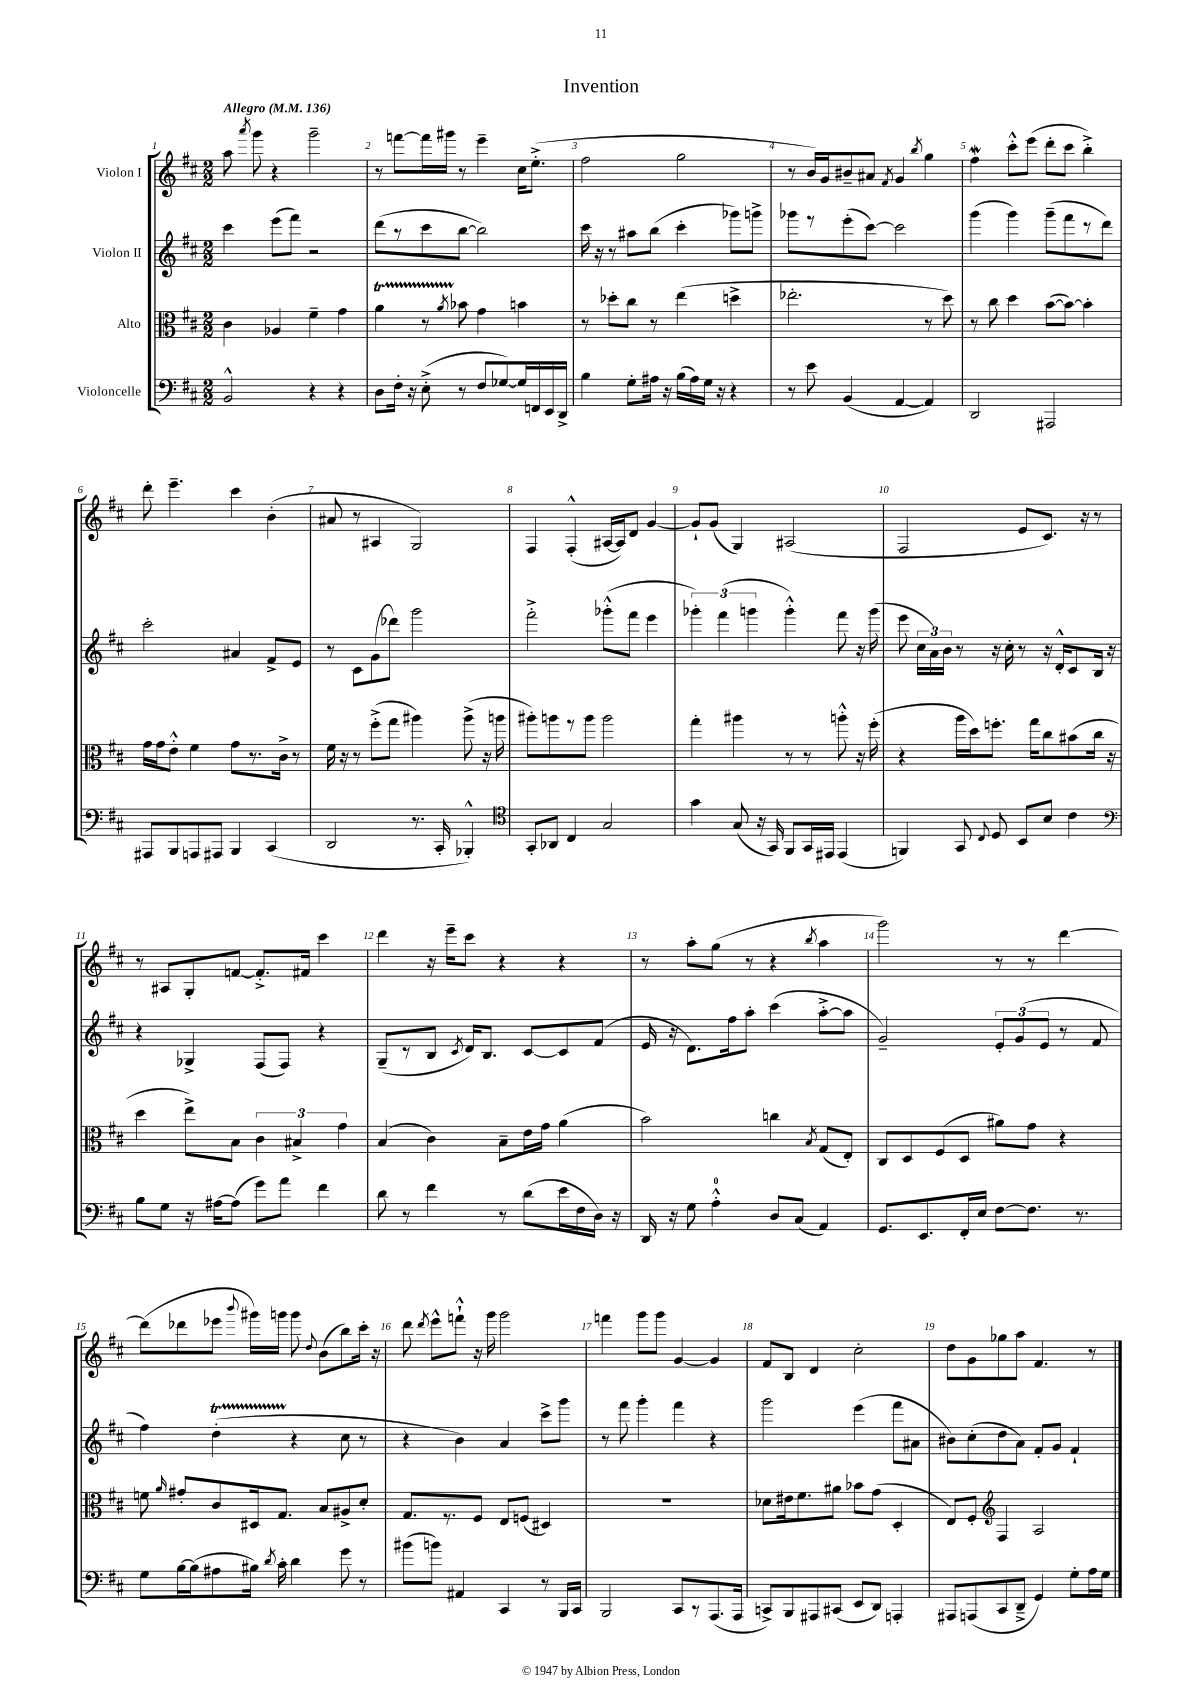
\header { title = "Invention" }
<<
\new StaffGroup <<
\new Staff = "s0" \with { instrumentName = "Violon I" } {
    \clef treble \key d \major \numericTimeSignature \time 2/2 \tempo "Allegro" 4 = 136
    \autoBeamOff a''8 \acciaccatura { a'''8 } g'''8 r4 g'''2-- |
    r8 f'''8[~ f'''16 gis'''16] r8 e'''4-- cis''16[ e''8.]-.->( |
    fis''2 g''2 |
    r8 b'16[) g'16 bis'8-- ais'8] \acciaccatura { fis'8 } g'4 \acciaccatura { b''8 } g''4 |
    fis''4\mordent cis'''8[-.-^ e'''8]( d'''8[-. cis'''8] b''4-.->) |
    d'''8-. e'''4.-- cis'''4 b'4-.( |
    ais'8 r8 ais4 g2) |
    fis4 fis4-.-^( ais16[~ ais16) d'8] g'4~ |
    g'8[-! g'8]( g4) ais2( |
    fis2 e'8[ cis'8.]) r16 r8 |
    r8 ais8[ g8-. f'8]~ f'8.[-.-> fis'16] cis'''4 |
    d'''4 r16 e'''16[-- cis'''8] r4 r4 |
    r8 a''8[-. g''8]( r8 r4 \acciaccatura { b''8 } a''4 |
    g'''2) r8 r8 d'''4~ |
    d'''8[( des'''8 ees'''8] \appoggiatura { b'''8 } gis'''16[) g'''16] g'''8 \appoggiatura { d''8 } b'8[( b''8) cis'''16]-. r16 |
    d'''8 \acciaccatura { d'''8 } e'''8[-^ f'''8]-!-^ r16 g'''16 g'''2 |
    f'''4 g'''8[ g'''8] g'4~ g'4 |
    fis'8[ b8] d'4 cis''2-. |
    d''8[ g'8 ges''8 a''8] fis'4. r8 \bar "|." |
}
\new Staff = "s1" \with { instrumentName = "Violon II" } {
    \clef treble \key d \major \numericTimeSignature \time 2/2
    \autoBeamOff cis'''4 e'''8[( fis'''8]) r2 |
    d'''8[( r8 cis'''8 b''8]~ b''2) |
    cis'''16 r16 r8 ais''8[ b''8]( cis'''4-. ges'''8[) g'''8]-> |
    ges'''8[ r8 e'''8-.( cis'''8]~) cis'''2 |
    g'''4( g'''4) g'''8[--( fis'''8 r8 d'''8]) |
    cis'''2-. ais'4 fis'8[-> e'8] |
    r8 cis'8[ g'8( des'''8]) g'''2 |
    fis'''2-.-> ges'''8[-.-^( fis'''8] e'''4 |
    \tuplet 3/2 { ges'''4-.) fis'''4( g'''4 } g'''4-.-^) fis'''8 r16 g'''16( |
    e'''8 \tuplet 3/2 { cis''16[ a'16) b'16] } r8 r16 cis''16-. r8 r16 d'16[-.-^ cis'8 b16] r16 |
    r4 ges4-> fis8[( fis8]) r4 |
    g8[--( r8 b8] \acciaccatura { cis'8 } d'16[) b8.] cis'8[~ cis'8 fis'8]( |
    e'16 r16 d'8.[) fis''16 a''8]-. cis'''4( a''8[~-.-> a''8] |
    g'2--) \tuplet 3/2 { e'8[-. g'8( e'8] } r8 fis'8 |
    fis''4) d''4-.\startTrillSpan( r4\stopTrillSpan cis''8 r8 |
    r4 b'4) a'4 cis'''8[-> g'''8] |
    r8 fis'''8 g'''4-. fis'''4 r4 |
    g'''2 e'''4( fis'''8[ ais'8] |
    bis'8[) cis''8-.( d''8 a'8]) fis'8[-. g'8] fis'4-! \bar "|." |
}
\new Staff = "s2" \with { instrumentName = "Alto" } {
    \clef alto \key d \major \numericTimeSignature \time 2/2
    \autoBeamOff cis'4 aes4 fis'4-- g'4 |
    a'4\startTrillSpan r8 \acciaccatura { a'8 } bes'8\stopTrillSpan g'4 b'4 |
    r8 des''8[-. cis''8] r8 e''4( d''4-> |
    ees''2.-. r8 d''8) |
    r8 cis''8 d''4 b'8[~( b'8]~) b'4-. |
    g'16[ g'16 e'8]-.-^ fis'4 g'8[ r8. cis'16]-> r8 |
    fis'16 r16 r8 fis''8[-.->( g''8] ais''4) ais''8->( r16 a''16 |
    ais''8[-.) a''8 r8 a''8] a''2 |
    g''4-. ais''4 r8 r8 a''8-.-^ r16 fis''16-.( |
    r4 a''16[ d''16) f''8.]-. g''16[ cis''8 bis'8( cis''16] r16 |
    d''4 e''8[->) b8] \tuplet 3/2 { cis'4 bis4-> g'4 } |
    b4( cis'4) b8[-- e'16 g'16] a'4( |
    b'2) c''4 \acciaccatura { b8 } g8[( e8]-.) |
    cis8[ d8 fis8( d8] ais'8[) g'8] r4 |
    f'8 \grace { a'16 } gis'8[-. cis'8 dis16 g8.] b8[ ais8-> d'8]-. |
    g8.[ r8. fis8] e8[ f8]( dis4) |
    R1 |
    des'8[ eis'16 fis'8. ais'8] bes'8[ g'8]( d4-. |
    e8[) fis8]-. \clef treble fis4 a2 \bar "|." |
}
\new Staff = "s3" \with { instrumentName = "Violoncelle" } {
    \clef bass \key d \major \numericTimeSignature \time 2/2
    \autoBeamOff b,2-^ r4 r4 |
    d8[ fis16]-. r16 e8-.->( r8 fis8[ ges8~) ges16 f,16 e,16 d,16]-> |
    b4 g8[-. ais16] r16 b16[( ais16) g16] r16 r4 |
    r8 e'8 b,4( a,4~ a,4) |
    d,2 ais,,2 |
    ais,,8[ b,,8 a,,8 ais,,8] b,,4 cis,4( |
    d,2 r8. cis,16-. bes,,4-.-^) |
    \clef tenor g,8[-. aes,8] cis4 g2 |
    g'4 g8( r16 g,16) fis,8[ g,16 eis,16] eis,4( |
    f,4) g,8 \appoggiatura { cis8 } d8 b,8[ b8] cis'4 |
    \clef bass b8[ g8] r16 ais16[~ ais8]( g'8[) a'8] fis'4 |
    d'8 r8 fis'4 r8 d'8[( e'16 fis16 d16]) r16 |
    d,16 r16 g8 a4-0-.-^ d8[ cis8]( a,4) |
    g,8.[ e,8. fis,16-. e16] fis8[~ fis8.] r8. |
    g8[ b16~ b16( ais8 bis16]) \acciaccatura { d'8 } cis'16-. d'4 g'8 r8 |
    bis'8[( b'8]) ais,4 cis,4 r8 b,,16[ cis,16] |
    b,,2 cis,8[ r8 a,,8.( a,,16] |
    c,8[->) b,,8 ais,,8 cis,8]( e,8[ d,8]) a,,4-. |
    ais,,8[ a,,8( cis,8 d,8]---> g,4) g8[-. a16 g16] \bar "|." |
}
>>
>>
\layout { \context { \Score \override BarNumber.break-visibility = ##(#f #t #t) barNumberVisibility = #all-bar-numbers-visible } }
